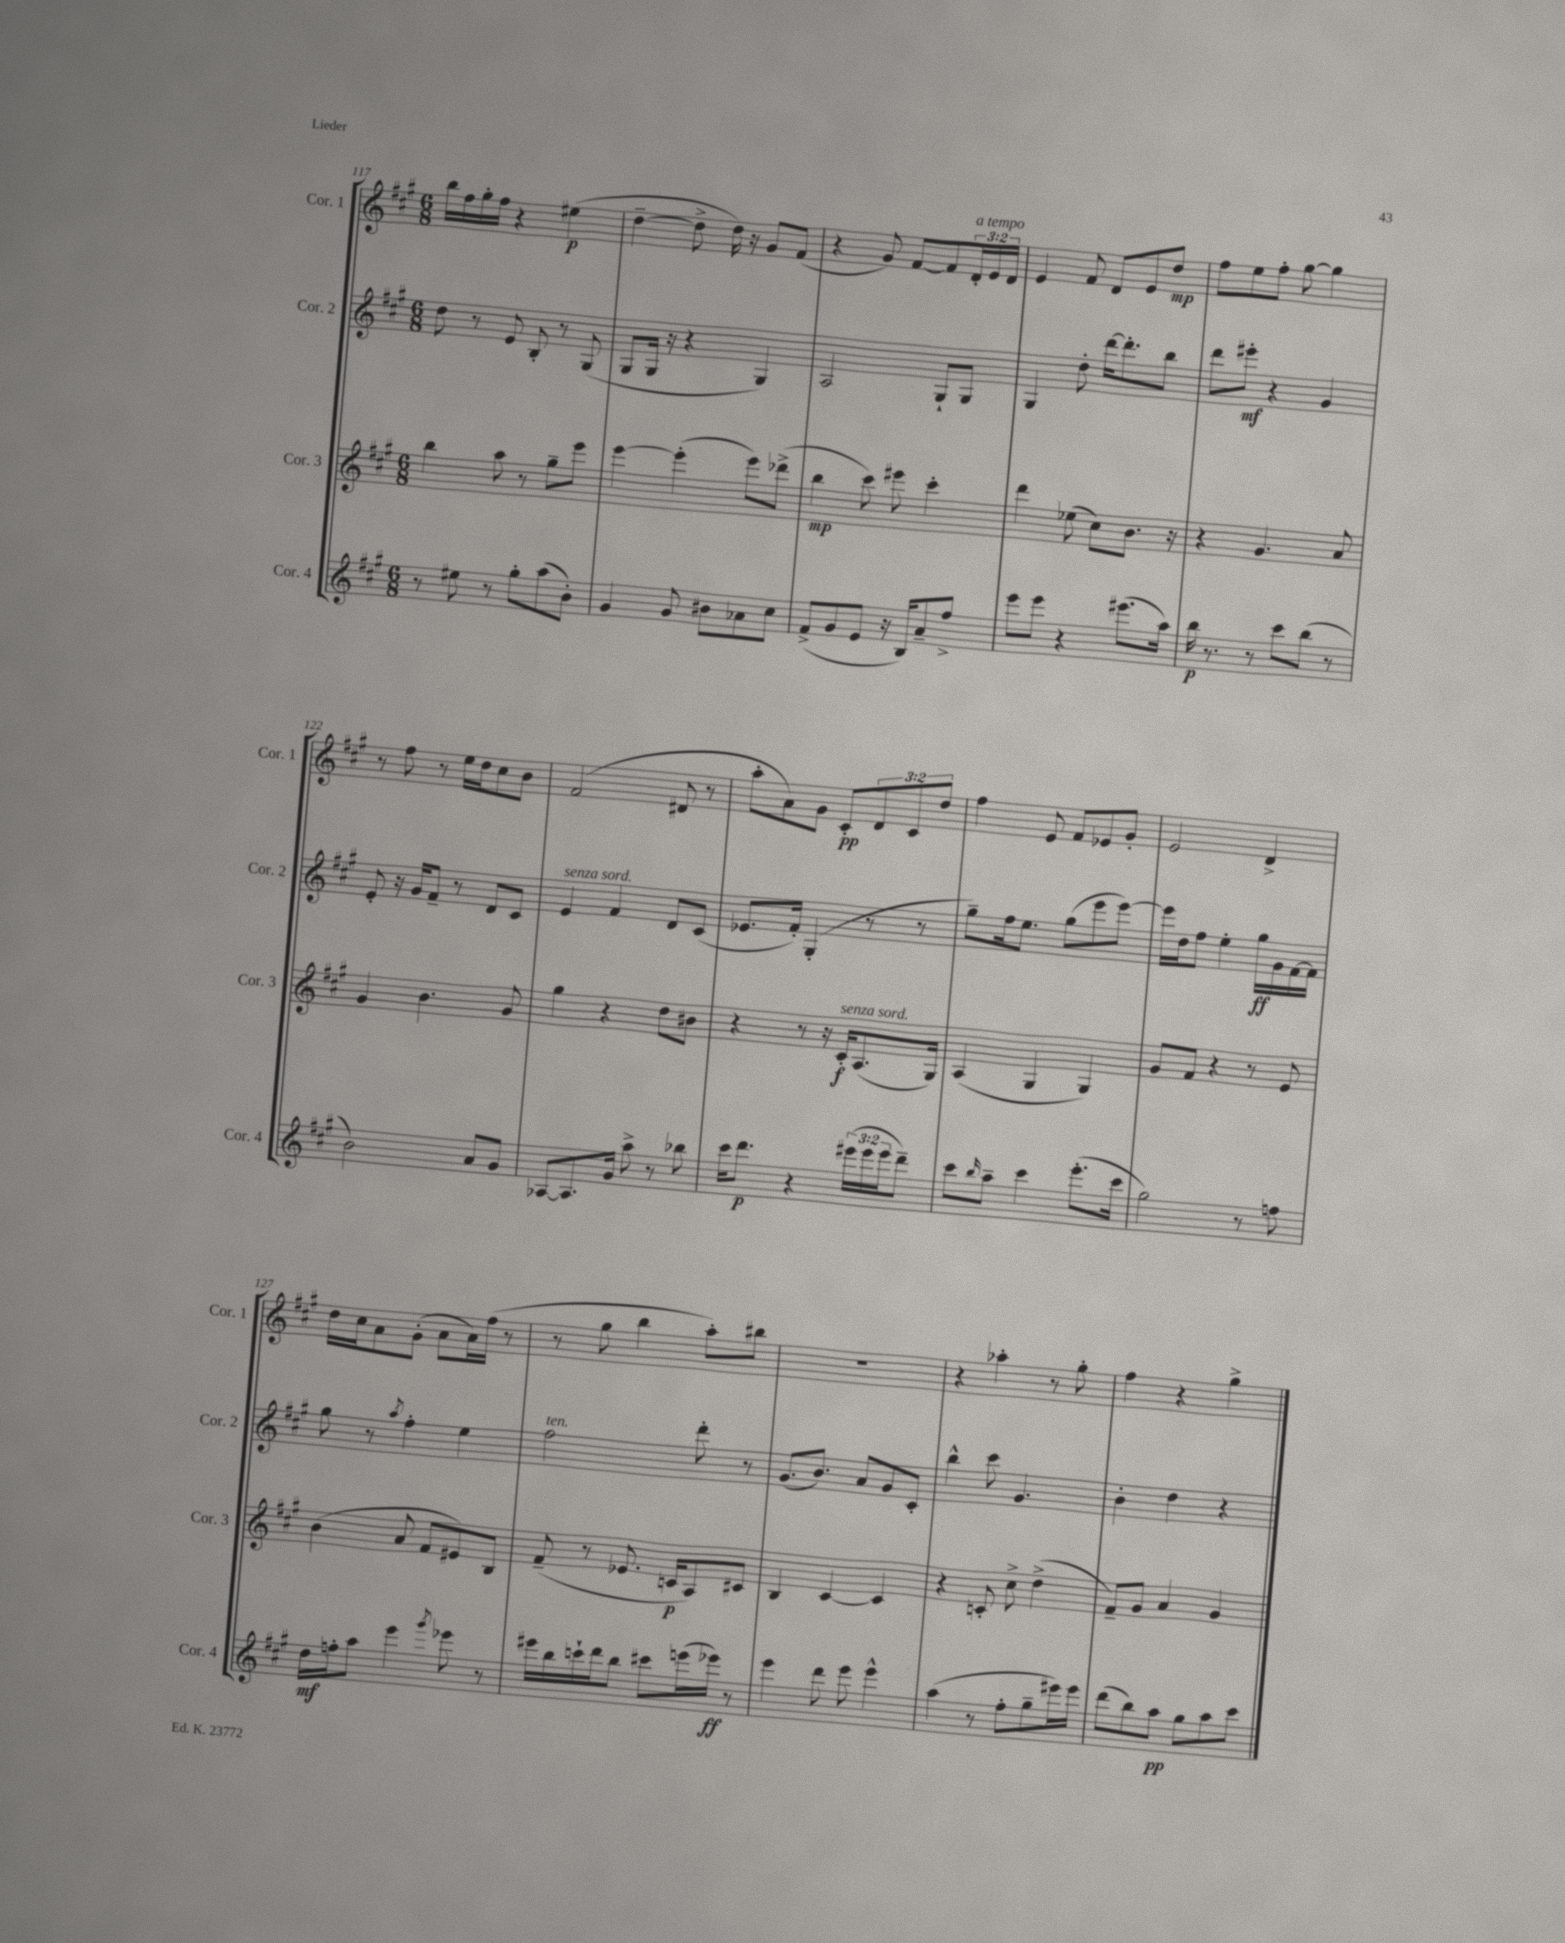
<<
\new StaffGroup <<
\new Staff = "s0" \with { instrumentName = "Cor. 1" shortInstrumentName = "Cor. 1" } {
    \clef treble \key a \major \numericTimeSignature \time 6/8 \override Staff.TupletNumber.text = #tuplet-number::calc-fraction-text
    b''16 fis''16 gis''16-. fis''16 r4 eis''4\p( |
    d''4~-- d''8-> d''16) r16 gis'8 fis'8( |
    r4 gis'8) fis'8~ fis'8 \tuplet 3/2 { d'16-.^\markup { \italic "a tempo" } e'16 d'16 } |
    e'4 fis'8 d'8 e'8 d''8\mp |
    fis''8 e''8 fis''8-. gis''8~ gis''4 |
    r8 fis''8 r8 e''16 d''16 cis''8 b'8 |
    fis'2( dis'8 r8 |
    a''8-. a'8) gis'8 cis'8-.\pp \tuplet 3/2 { d'8 cis'8 d''8 } |
    fis''4 e'8 fis'8 ees'8 gis'8-. |
    e'2 d'4-> |
    d''16 cis''16 a'8 gis'8-.( a'8 a'16) fis''16( r8 |
    r8 gis''8 b''4 a''8-.) bis''8 |
    R2. |
    r4 aes''4-. r8 gis''8-. |
    fis''4 r4 gis''4-> \bar "|." |
}
\new Staff = "s1" \with { instrumentName = "Cor. 2" shortInstrumentName = "Cor. 2" } {
    \clef treble \key a \major \numericTimeSignature \time 6/8
    d''8 r8 e'8 b8-. r8 gis8( |
    gis8 gis16 r16 r4 gis4) |
    a2 gis8-! gis8 |
    gis4 d''8-. d'''16~ d'''8.-. b''8 |
    d'''8 eis'''8-.\mf r4 gis'4 |
    e'8-. r16 gis'16 fis'8-- r8 d'8 cis'8 |
    e'4^\markup { \italic "senza sord." } fis'4 d'8 cis'8( |
    ees'8. fis'16-.) gis4-.( r8 r8 |
    gis''8--) fis''16 e''8. gis''8( e'''8 e'''8~) |
    e'''16 d''16 fis''8 e''4-. gis''16\ff gis'16 fis'16~ fis'16 |
    gis''8 r8 \acciaccatura { a''8 } fis''4-. e''4 |
    fis''2^\markup { \italic "ten." } d'''8-. r8 |
    gis'8.( b'8.) a'8 gis'8 cis'8-. |
    b''4-^ cis'''8 gis'4. |
    b'4-. d''4 r4 \bar "|." |
}
\new Staff = "s2" \with { instrumentName = "Cor. 3" shortInstrumentName = "Cor. 3" } {
    \clef treble \key a \major \numericTimeSignature \time 6/8
    b''4 a''8 r8 gis''8-- e'''8 |
    e'''4~ e'''4-.( e'''8) des'''8->( |
    b''4\mp cis'''8) eis'''8 cis'''4-. |
    d'''4 ees''8( cis''8) b'8. r16 |
    r4 gis'4. a'8 |
    gis'4 b'4. gis'8 |
    gis''4 r4 d''8 bis'8 |
    r4 r8 r16 cis'16-.\f^\markup { \italic "senza sord." } a8.( gis16) |
    a4( gis4 gis4) |
    gis'8 fis'8 r4 r8 e'8 |
    b'4( a'8 fis'8 eis'8) b8 |
    fis'8--( r8 ees'8. c'16\p a8) cis'8 |
    b4 cis'4~ cis'4 |
    r4 c'8-. cis''8-> d''4->( |
    fis'8--) gis'8 a'4 gis'4 \bar "|." |
}
\new Staff = "s3" \with { instrumentName = "Cor. 4" shortInstrumentName = "Cor. 4" } {
    \clef treble \key a \major \numericTimeSignature \time 6/8 \override Staff.TupletNumber.text = #tuplet-number::calc-fraction-text
    r8 eis''8 r8 gis''8-. a''8( b'8-.) |
    gis'4 gis'8 bis'8 aes'8 cis''8 |
    fis'8->( gis'8 e'8 r16 b16) a'8-- fis''8-> |
    e'''8 e'''8 r4 eis'''8.( a''16) |
    b''16\p r8. r8 cis'''8 b''8( r8 |
    b'2) a'8 gis'8 |
    aes8~ aes8. gis'16 a''8-> r8 bes''8 |
    cis'''16 d'''8.\p r4 \tuplet 3/2 { eis'''16( eis'''16 eis'''16 } d'''8--) |
    cis'''8 \grace { b''16 } a''8-- cis'''4 e'''8.-.( cis'''16 |
    gis''2) r8 f''8 |
    d''16\mf f''16-. a''8 e'''4 \acciaccatura { gis'''8 } ees'''8 r8 |
    eis'''16 b''16 c'''16-! d'''16 b''8 cis'''8 e'''16( ees'''16\ff) r8 |
    e'''4 d'''8 e'''8 e'''4-^ |
    a''4( r8 fis''8-. gis''8-- eis'''16) eis'''16 |
    d'''8( b''8) a''8\pp gis''8 a''8 cis'''8 \bar "|." |
}
>>
>>
\layout { \context { \Score currentBarNumber = #117 } }
